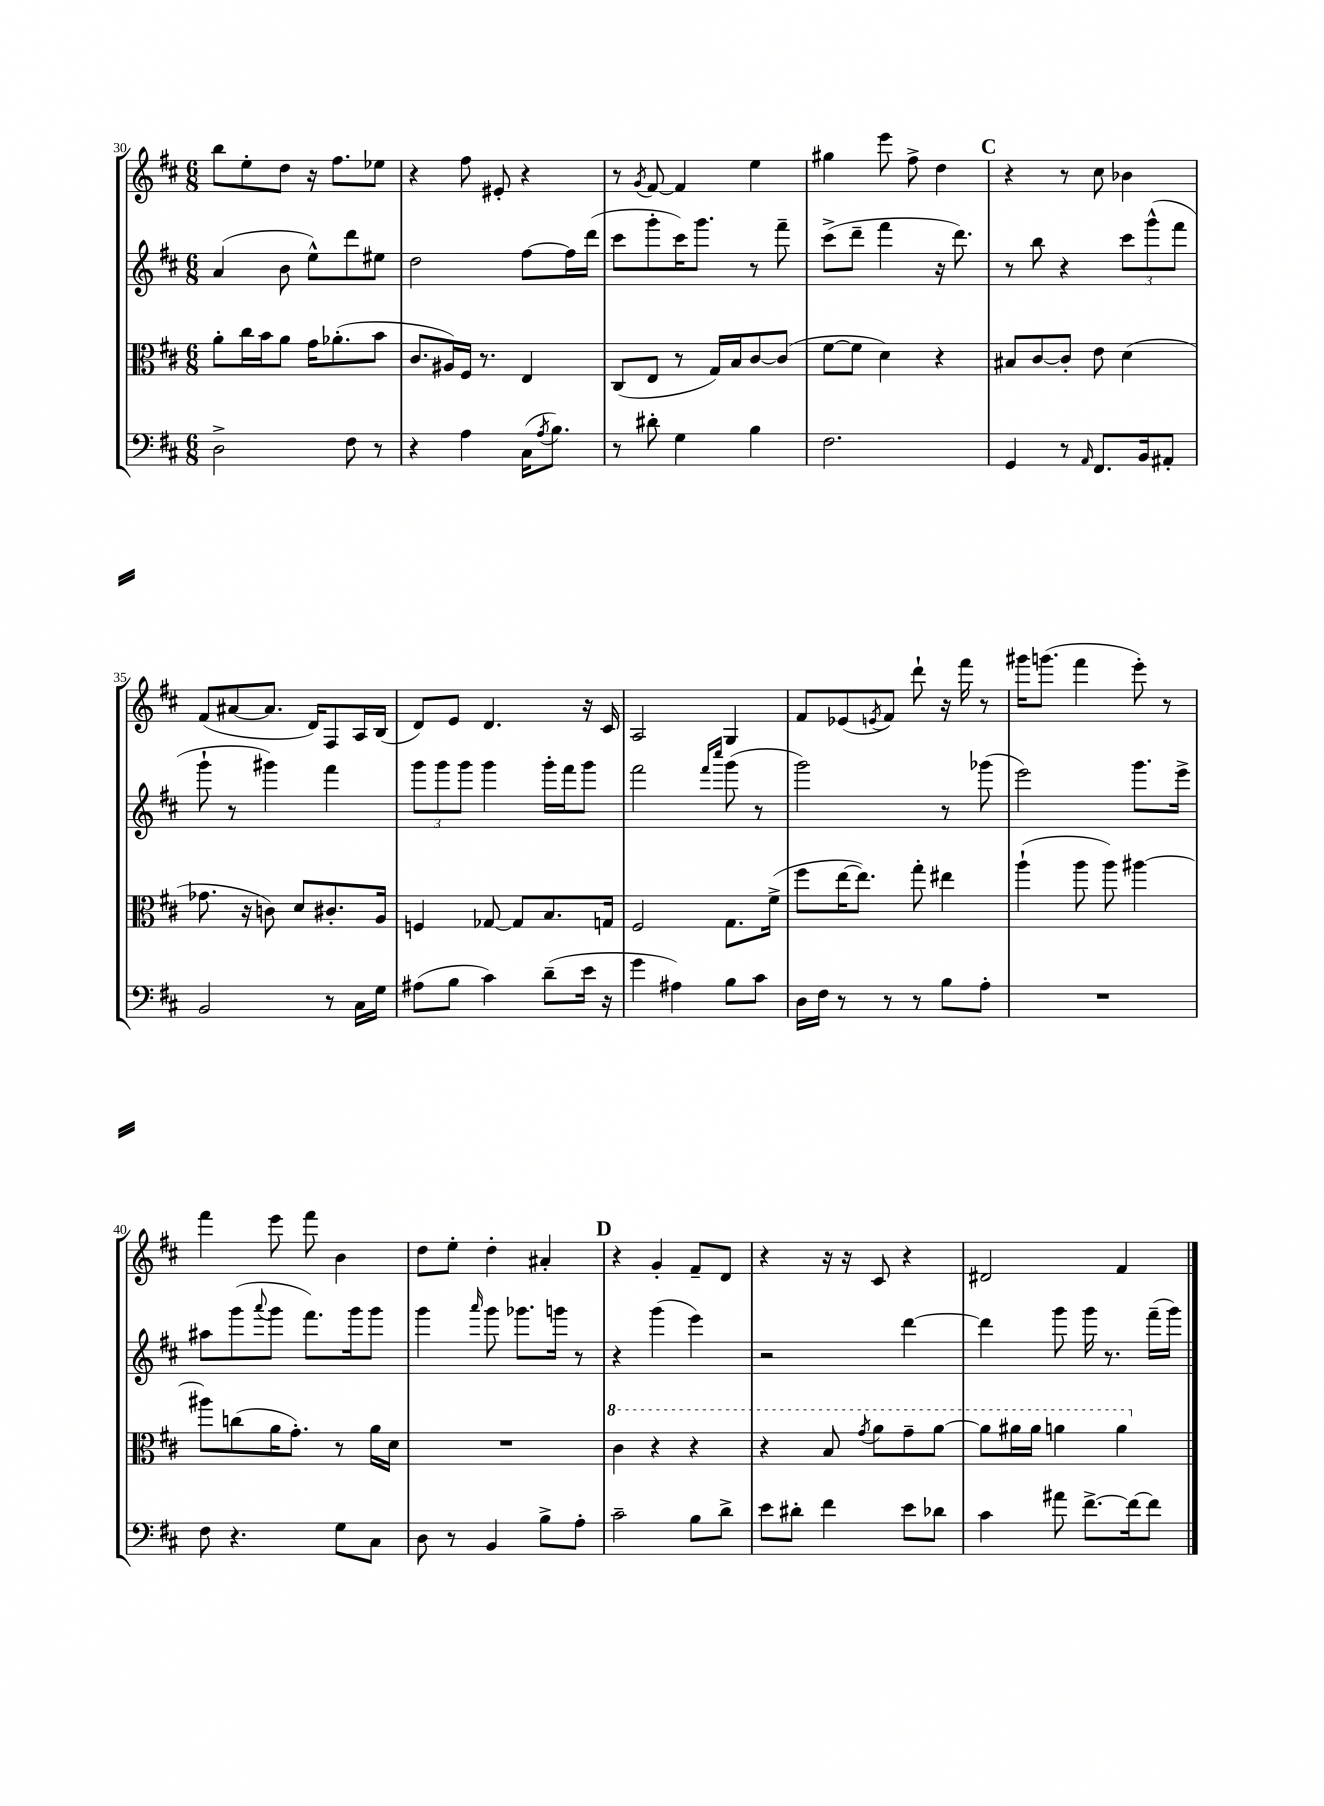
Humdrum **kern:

**kern	**kern	**kern	**kern
*part4	*part3	*part2	*part1
*staff4	*staff3	*staff2	*staff1
*clefF4	*clefC3	*clefG2	*clefG2
*k[f#c#]	*k[f#c#]	*k[f#c#]	*k[f#c#]
*M6/8	*M6/8	*M6/8	*M6/8
=30	=30	=30	=30
2D^\	8a'\L	(4a/	8bb\L
.	16cc#\L	.	8ee'\
.	16b\J	.	.
.	8a\J	8b\	8dd\J
.	16g\KL	8ee^^\L)	16r
.	(8.a-X'\	.	8.ff#\L
8F#\	.	8ddd\	.
8r	8b\J	8ee#X\J	8ee-X\J
=31	=31	=31	=31
4r	8.c#/L	2dd\	4r
.	16A#X/L)	.	.
4A\	16F#/JJ	.	8ff#\
.	8.r	.	.
.	.	.	8e#X'/
(16C#\KL	4E/	[8ff#\L	4r
8qA/	.	.	.
8.B\J)	.	.	.
.	.	16ff#\L]	.
.	.	(16ddd\JJ	.
=32	=32	=32	=32
8r	(8C#/L	8ccc#\L	8r
.	.	.	8qg/
8d#X'\	8E/J	8ggg'\	[8f#/
4G\	8r	16ccc#\K)	4f#/]
.	.	8.ggg\J	.
.	16G/LL)	.	.
.	16B/J	.	.
4B\	[8c#/	8r	4ee\
.	(8c#/J]	8fff#~\	.
=33	=33	=33	=33
2.F#\	[8f#\L	(8ccc#^\L	4gg#X\
.	8f#\J]	8ddd~\J	.
.	4d\)	4fff#\	8eee\
.	.	.	8ff#^\
.	4r	16r	4dd\
.	.	8.ddd\)	.
!!LO:REH:place=s1:t=C
=34	=34	=34	=34
4GG/	8B#X/L	8r	4r
.	[8c#/	8bb\	.
8r	8c#'/J]	4r	8r
16qqAA/	.	.	.
8.FF#/L	8e\	.	8cc#\
.	(4d\	12ccc#\L	4b-X\
16BB/k	.	.	.
.	.	(12ggg^^\	.
8AA#X'/J	.	.	.
.	.	12fff#\J	.
!!LO:LB:g=z
=35	=35	=35	=35
2BB/	8.g-X\	8ggg`\	(8f#/L
.	.	8r	[8a#X/
.	16r	.	.
.	8cn\)	4ggg#X\)	8.a#/J]
.	8d/L	.	.
.	.	.	16d/KL)
8r	8.c#X'/	4fff#\	8F#/
16C#\LL	.	.	16A/L
16G\JJ	16A/Jk	.	(16B/JJ
=36	=36	=36	=36
(8A#X\L	4Fn/	12ggg\L	8d/L)
.	.	12ggg\	.
8B\J	.	.	8e/J
.	.	12ggg\J	.
4c#\)	[8G-X/	4ggg\	4.d/
.	8G-/L]	.	.
(8d~\L	8.B/	16ggg'\LL	.
.	.	16fff#\J	.
16e\Jk	.	8ggg\J	16r
16r	16Gn/Jk	.	16c#/
=37	=37	=37	=37
4g\	2F#/	2fff#\	2A/
4A#X\)	.	.	.
.	.	16qqfff#/LL	.
.	.	16qqcccc#/JJ	.
8B\L	8.G\L	(8ggg\	4G/
8c#\J	.	8r	.
.	(16f#^\Jk	.	.
=38	=38	=38	=38
16D\LL	8ff#\L	2ggg\)	8f#/L
16F#\JJ	.	.	.
8r	[16ee\K	.	(8e-X/
.	8.ee\J])	.	.
.	.	.	8qen/
8r	.	.	8f#/J)
8r	8gg'\	.	8ddd`\
8B\L	4ee#X\	8r	16r
.	.	.	16fff#\
8A'\J	.	(8ggg-X\	8r
=39	=39	=39	=39
2.r	(4aa`\	2eee\)	16ggg#X\KL
.	.	.	(8.gggn\J
.	8aa\	.	4fff#\
.	8aa\)	.	.
.	[4aa#X\	8.ggg\L	8eee'\)
.	.	.	8r
.	.	16eee^\Jk	.
!!LO:LB:g=z
=40	=40	=40	=40
8F#\	8aa#X\L]	8aa#X\L	4fff#\
4.r	(8ccn\	(8ggg\	.
.	.	8qqaaa/	.
.	16a\K	8ggg\J	8eee\
.	8.g'\J)	.	.
.	.	8.fff#\L)	8fff#\
8G\L	8r	.	4b\
.	.	16ggg\k	.
8C#\J	16a\LL	8ggg\J	.
.	16d\JJ	.	.
=41	=41	=41	=41
8D\	2.r	4ggg\	8dd\L
8r	.	.	8ee'\J
.	.	16qqaaa/	.
4BB/	.	8ggg\	4dd'\
.	.	8.ggg-X\L	.
8B^\L	.	.	4a#X'/
.	.	16gggn\Jk	.
8A'\J	.	8r	.
!!LO:REH:place=s1:t=D
=42	=42	=42	=42
*	*8va	*	*
2c#~\	4cc#\	4r	4r
.	4r	(4ggg\	4g'/
8B\L	4r	4eee\)	8f#~/L
8d^\J	.	.	8d/J
=43	=43	=43	=43
8e\L	4r	2r	4r
8d#X'\J	.	.	.
4f#\	8b/	.	16r
.	.	.	16r
.	8qgg/	.	.
.	8aa\L	.	8c#/
8e\L	8gg~\	[4ddd\	4r
8d-X\J	[8aa\J	.	.
=44	=44	=44	=44
4c#\	8aa\L]	4ddd\]	2d#X/
.	16aa#X\L	.	.
.	16aa#\JJ	.	.
8a#X\	4aan\	8ggg\	.
[8.f#^\L	.	16ggg\	.
.	.	8.r	.
.	4aa\	.	4f#/
16f#\k_	.	.	.
8f#\J]	.	(16fff#~\LL	.
.	.	16ggg\JJ)	.
*	*X8va	*	*
==	==	==	==
*-	*-	*-	*-
